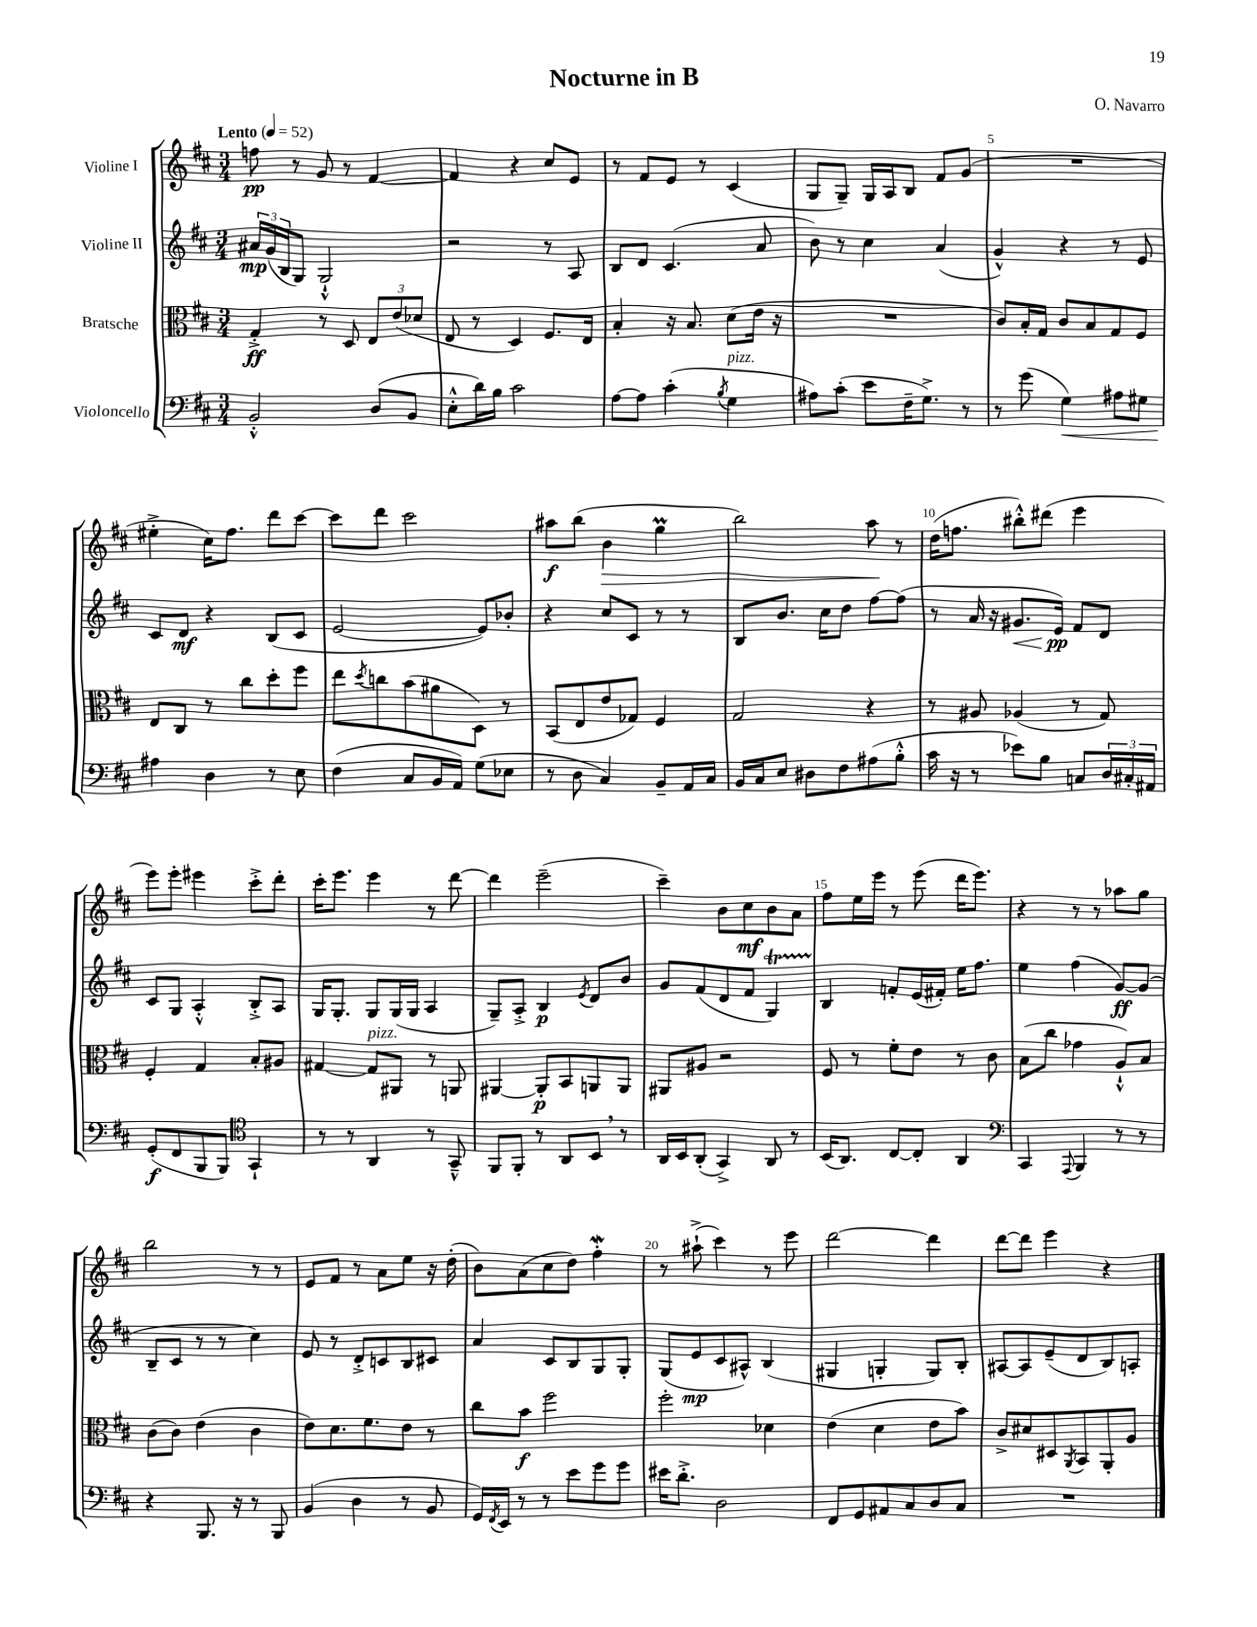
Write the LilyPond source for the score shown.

\header { title = "Nocturne in B" composer = "O. Navarro" }
<<
\new StaffGroup <<
\new Staff = "s0" \with { instrumentName = "Violine I" } {
    \clef treble \key d \major \numericTimeSignature \time 3/4 \tempo "Lento" 4 = 52
    f''8\pp r8 g'8 r8 fis'4~ |
    fis'4 r4 cis''8 e'8 |
    r8 fis'8 e'8 r8 cis'4( |
    g8 g8--) g16 a16 b8 fis'8 g'8( |
    R2. |
    eis''4-.-> cis''16) fis''8. d'''8 cis'''8~ |
    cis'''8 d'''8 cis'''2 |
    ais''8\f b''8( b'4\> g''4\prall |
    b''2) a''8\! r8 |
    d''16( f''8. bis''8-.-^) dis'''8( e'''4 |
    e'''8) e'''8-. eis'''4 cis'''8-.-> d'''8-. |
    cis'''16-. e'''8. e'''4 r8 d'''8~ |
    d'''4 e'''2--( |
    cis'''4--) b'8 cis''8\mf b'8 a'8 |
    fis''8 e''16 e'''16 r8 e'''8( d'''16 e'''8.) |
    r4 r8 r8 aes''8 g''8 |
    b''2 r8 r8 |
    e'8 fis'8 r8 a'8 e''8 r16 d''16-.( |
    b'8) a'8( cis''8 d''8) fis''4-.\mordent |
    r8 ais''8-!->( cis'''4) r8 e'''8 |
    d'''2~ d'''4 |
    d'''8~ d'''8 e'''4 r4 \bar "|." |
}
\new Staff = "s1" \with { instrumentName = "Violine II" } {
    \clef treble \key d \major \numericTimeSignature \time 3/4
    \tuplet 3/2 { ais'16\mp g'16( b16 } g8) g2-!-^ |
    r2 r8 a8 |
    b8 d'8 cis'4.( a'8 |
    b'8) r8 cis''4 a'4( |
    g'4-^) r4 r8 e'8 |
    cis'8 d'8\mf r4 b8( cis'8 |
    e'2~ e'8) bes'8-. |
    r4 cis''8 cis'8 r8 r8 |
    b8 b'8. cis''16 d''8 fis''8~ fis''8( |
    r8 a'16 r16 gis'8.\< e'16\pp\!) fis'8 d'8 |
    cis'8 g8 a4-.-^ b8-.-> a8 |
    g16 g8.-. g8 g16( g16 a4 |
    g8--) a8-.-> b4\p \acciaccatura { e'8 } d'8 b'8 |
    g'8 fis'8( d'8 fis'8 g4\startTrillSpan) |
    b4\stopTrillSpan f'8-. e'16( fis'16-.) e''16 fis''8. |
    e''4 fis''4( g'8~\ff) g'8( |
    b8-- cis'8 r8 r8 cis''4) |
    e'8 r8 d'8-.-> c'8 b8 cis'8 |
    a'4 cis'8 b8 g8 g8-. |
    g8( e'8\mp cis'8 ais8-^) b4( |
    gis4 g4-. g8) b8-. |
    ais8~ ais8 e'8--( d'8 b8) a8-. \bar "|." |
}
\new Staff = "s2" \with { instrumentName = "Bratsche" } {
    \clef alto \key d \major \numericTimeSignature \time 3/4
    g4-.->\ff r8 d8 \tuplet 3/2 { e8 e'8( des'8 } |
    e8 r8 d4) fis8. e16 |
    b4-. r16 b8. d'8( e'16 r16 |
    R2. |
    cis'8) b16-. g16 cis'8 b8 g8 fis8 |
    e8 cis8 r8 cis''8 d''8-. fis''8 |
    e''8 \acciaccatura { d''8 } c''8 b'8( ais'8 d8) r8 |
    b,8( e8 e'8 ges8) fis4 |
    g2 r4 |
    r8 ais8 aes4( r8 g8) |
    fis4-. g4 b8-. ais8 |
    gis4~ gis8^\markup { \italic "pizz." } ais,8 r8 a,8 |
    ais,4~ ais,8-.\p b,8 a,8 a,8 |
    ais,8 ais8 r2 |
    fis8 r8 fis'8-. e'8 r8 cis'8 |
    b8( cis''8 ges'4 a8-!-^) b8 |
    cis'8( cis'8) e'4( cis'4 |
    e'8) d'8. fis'8. e'8 r8 |
    cis''8 b'8\f fis''2 |
    fis''2-. des'4 |
    e'4( d'4 e'8 b'8) |
    cis'8-> dis'8 dis8 \acciaccatura { a,8 } b,8 a,8-. a8 \bar "|." |
}
\new Staff = "s3" \with { instrumentName = "Violoncello" } {
    \clef bass \key d \major \numericTimeSignature \time 3/4
    b,2-.-^ d8( b,8 |
    e8-.-^ d'16) b16 cis'2 |
    a8~ a8 cis'4-.( \acciaccatura { b8 } g4^\markup { \italic "pizz." } |
    ais8) cis'8-.( e'8 fis16-- g8.->) r8 |
    r8 g'8( g4\<) ais8 gis8 |
    ais4\! d4 r8 e8 |
    fis4( cis8 b,16 a,16) g8( ees8 |
    r8 d8 cis4) b,8-- a,16 cis16 |
    b,16 cis16 e8 dis8 fis8 ais8( b8-.-^ |
    cis'16 r16 r8 ees'8) b8 c8 \tuplet 3/2 { d16 cis16-. ais,16 } |
    g,8-.\f( fis,8 b,,8 b,,8) \clef tenor g,4-! |
    r8 r8 a,4 r8 g,8---^ |
    fis,8 fis,8-. r8 a,8 b,8 \breathe r8 |
    a,16 b,16 a,8-.( g,4->) a,8 r8 |
    b,16( a,8.) cis8~ cis8-. a,4 |
    \clef bass cis,4 \appoggiatura { a,,8 } b,,4 r8 r8 |
    r4 b,,8. r16 r8 b,,8 |
    b,4( d4 r8 b,8 |
    g,16) \acciaccatura { fis,8 } e,16 r8 r8 e'8 g'8 g'8 |
    eis'16 d'8.-.-> d2 |
    fis,8 g,8 ais,8 cis8 d8 cis8 |
    R2. \bar "|." |
}
>>
>>
\layout { \context { \Score \override BarNumber.break-visibility = ##(#f #t #t) barNumberVisibility = #(every-nth-bar-number-visible 5) } }
